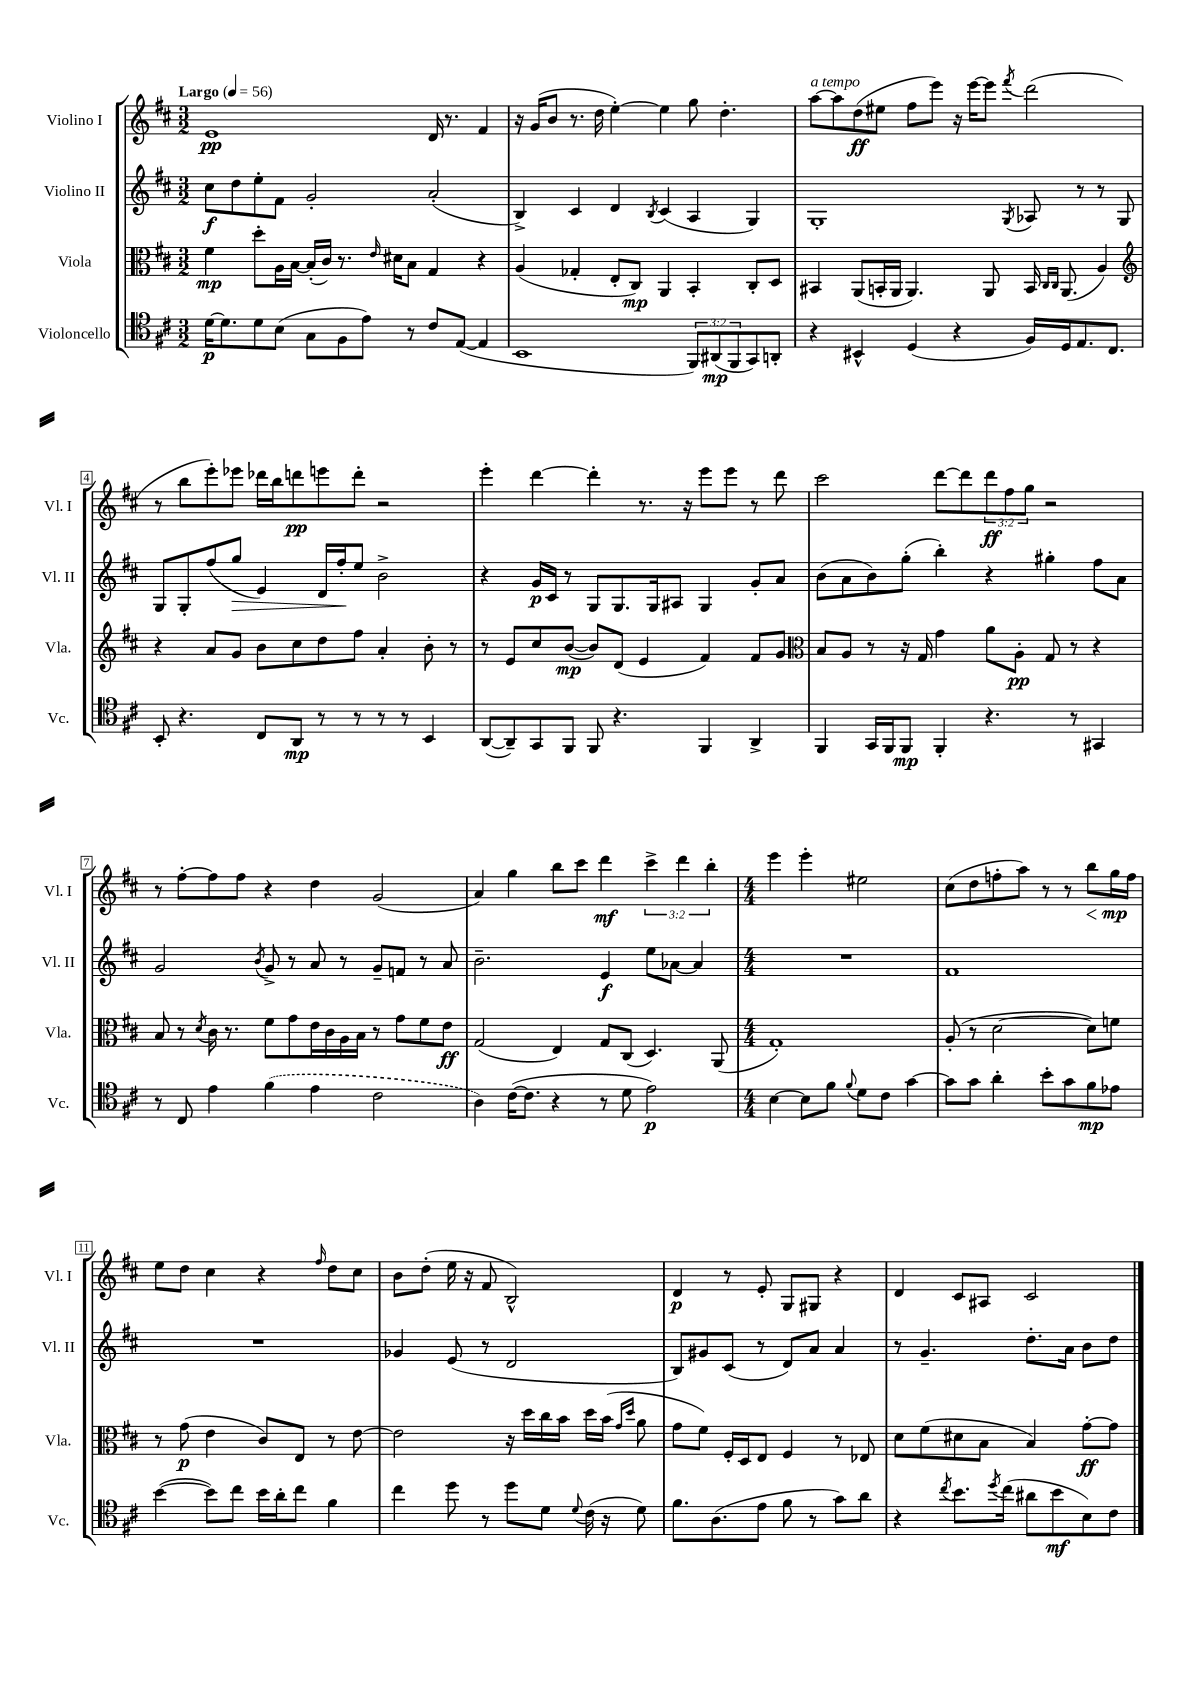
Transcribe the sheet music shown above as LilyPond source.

<<
\new StaffGroup <<
\new Staff = "s0" \with { instrumentName = "Violino I" shortInstrumentName = "Vl. I" } {
    \clef treble \key d \major \numericTimeSignature \time 3/2 \override Staff.TupletNumber.text = #tuplet-number::calc-fraction-text \tempo "Largo" 4 = 56
    e'1\pp d'16 r8. fis'4 |
    r16 g'16( b'8 r8. d''16 e''4~-.) e''4 g''8 d''4.-. |
    a''8~^\markup { \italic "a tempo" } a''8 d''8\ff( eis''8 fis''8 e'''8) r16 e'''16~ e'''8 \acciaccatura { fis'''8 } d'''2( |
    r8 b''8 e'''8-.) ees'''8 des'''16 b''16 d'''8\pp e'''8 d'''8-. r2 |
    e'''4-. d'''4~ d'''4-. r8. r16 e'''8 e'''8 r8 d'''8 |
    cis'''2 d'''8~ d'''8 \tuplet 3/2 { d'''8\ff fis''8 g''8 } r2 |
    r8 fis''8~-. fis''8 fis''8 r4 d''4 g'2( |
    a'4) g''4 b''8 cis'''8 d'''4\mf \tuplet 3/2 { cis'''4-> d'''4 b''4-. } |
    \numericTimeSignature \time 4/4 e'''4 e'''4-. eis''2 |
    cis''8( d''8 f''8-. a''8) r8 r8 b''8\< g''16\mp\! f''16 |
    e''8 d''8 cis''4 r4 \grace { fis''16 } d''8 cis''8 |
    b'8 d''8-.( e''16 r16 fis'8 b2-^) |
    d'4\p r8 e'8-. g8 gis8 r4 |
    d'4 cis'8 ais8 cis'2 \bar "|." |
}
\new Staff = "s1" \with { instrumentName = "Violino II" shortInstrumentName = "Vl. II" } {
    \clef treble \key d \major \numericTimeSignature \time 3/2
    cis''8\f d''8 e''8-. fis'8 g'2-. a'2-.( |
    b4->) cis'4 d'4 \acciaccatura { b8 } cis'4( a4 g4) |
    g1-. \acciaccatura { g8 } aes8 r8 r8 g8 |
    g8 g8-. fis''8( g''8\> e'4) d'16 fis''16-.\! e''8 b'2-> |
    r4 g'16\p cis'16 r8 g8 g8. g16 ais8 g4 g'8-. a'8 |
    b'8( a'8 b'8) g''8-.( b''4-.) r4 gis''4-. fis''8 a'8 |
    g'2 \acciaccatura { b'8 } g'8-> r8 a'8 r8 g'8-- f'8 r8 a'8 |
    b'2.-- e'4\f e''8 aes'8~ aes'4 |
    \numericTimeSignature \time 4/4 R1 |
    fis'1 |
    R1 |
    ges'4 e'8( r8 d'2 |
    b8) gis'8 cis'8( r8 d'8) a'8 a'4 |
    r8 g'4.-- d''8.-. a'16 b'8 d''8 \bar "|." |
}
\new Staff = "s2" \with { instrumentName = "Viola" shortInstrumentName = "Vla." } {
    \clef alto \key d \major \numericTimeSignature \time 3/2
    fis'4\mp d''8-. a16 b16~ b16-.( cis'16) r8. \grace { e'16 } dis'16 b8 g4 r4 |
    a4( ges4-. e8-. cis8\mp) a,4 b,4-. cis8-. d8 |
    bis,4 a,8( b,16-. a,16 a,4.) a,8 b,16 \grace { cis16 cis16 } a,8.( a4) |
    \clef treble r4 a'8 g'8 b'8 cis''8 d''8 fis''8 a'4-. b'8-. r8 |
    r8 e'8 cis''8 b'8~\mp( b'8) d'8( e'4 fis'4) fis'8 g'8 |
    \clef alto b8 a8 r8 r16 g16 g'4 a'8 a8-.\pp g8 r8 r4 |
    b8 r8 \acciaccatura { d'8 } cis'16 r8. fis'8 g'8 e'16 cis'16 a16 b16 r8 g'8 fis'8 e'8\ff |
    g2( e4) g8 cis8( d4.) a,8( |
    \numericTimeSignature \time 4/4 g1-.) |
    a8-.( r8 d'2~ d'8) f'8 |
    r8 g'8\p( e'4 cis'8) e8 r8 e'8~ |
    e'2 r16 d''16 cis''16 b'16 d''16 b'16( \grace { g'16 d''16 } a'8 |
    g'8 fis'8) fis16-. d16 e8 fis4 r8 ees8 |
    d'8 fis'8( dis'8 b8 b4) g'8~-.\ff g'8 \bar "|." |
}
\new Staff = "s3" \with { instrumentName = "Violoncello" shortInstrumentName = "Vc." } {
    \clef tenor \key d \major \numericTimeSignature \time 3/2 \override Staff.TupletNumber.text = #tuplet-number::calc-fraction-text
    d'16~\p d'8. d'8 b8( g8 fis8 e'8) r8 cis'8 e8~( e4 |
    b,1 \tuplet 3/2 { fis,8) ais,8\mp( fis,8 } g,8) a,8-. |
    r4 bis,4-^ d4( r4 fis16) d16 e8. cis8. |
    b,8-. r4. cis8 a,8\mp r8 r8 r8 r8 b,4 |
    a,8~( a,8--) g,8 fis,8 fis,8 r4. fis,4 a,4-> |
    fis,4 g,16 fis,16 fis,8\mp fis,4-. r4. r8 gis,4 |
    r8 cis8 e'4 \once \slurDashed fis'4( e'4 cis'2 |
    a4) cis'16~( cis'8. r4 r8 d'8 e'2\p) |
    \numericTimeSignature \time 4/4 b4~ b8 fis'8 \appoggiatura { fis'8 } d'8 cis'8 g'4~ |
    g'8 g'8 a'4-. b'8-. g'8 fis'8\mp ees'8 |
    b'4~( b'8) cis''8 b'16 a'16-. cis''8 fis'4 |
    cis''4 d''8 r8 d''8 d'8 \appoggiatura { d'8 } cis'16( r16 d'8) |
    fis'8. a8.( e'8 fis'8 r8 g'8) a'8 |
    r4 \acciaccatura { cis''8 } b'8. \acciaccatura { d''8 } cis''16( ais'8 b'8\mf b8) cis'8 \bar "|." |
}
>>
>>
\layout { \context { \Score \override BarNumber.stencil = #(make-stencil-boxer 0.1 0.3 ly:text-interface::print) } }
